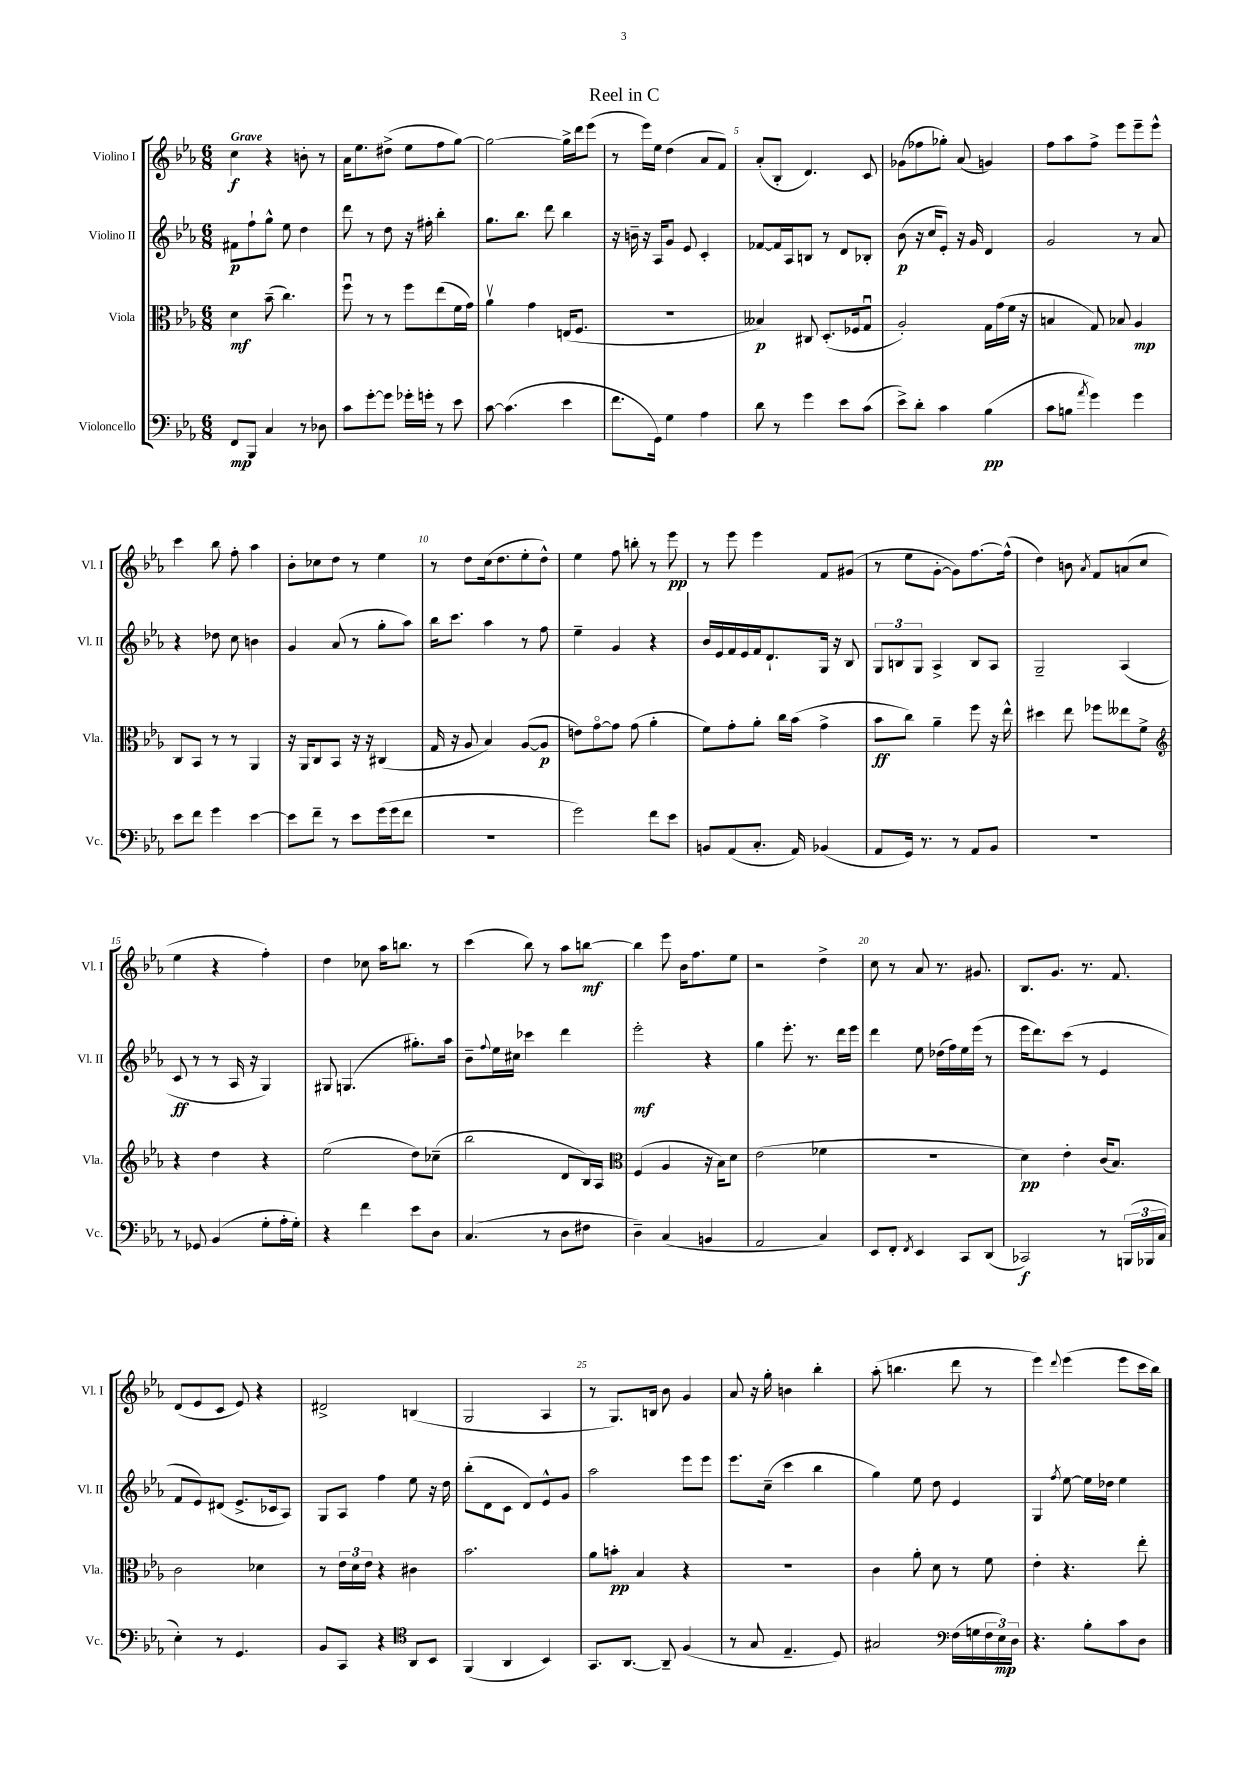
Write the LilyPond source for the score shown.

\header { title = "Reel in C" }
<<
\new StaffGroup <<
\new Staff = "s0" \with { instrumentName = "Violino I" shortInstrumentName = "Vl. I" } {
    \clef treble \key ees \major \numericTimeSignature \time 6/8 \tempo "Grave"
    c''4\f r4 b'8-. r8 |
    aes'16 ees''8. dis''8->( ees''8 f''8 g''8~) |
    g''2~ g''16-> d'''16 ees'''8( |
    r8 ees'''16) ees''16 d''4( aes'8 f'8) |
    aes'8-.( bes8-. d'4.) c'8 |
    ges'8( fes''8 ges''8-.) aes'8( g'4) |
    f''8 aes''8 f''8-> ees'''8 ees'''8-- ees'''8-^ |
    c'''4 bes''8 f''8-. aes''4 |
    bes'8-. ces''8 d''8 r8 ees''4 |
    r8 d''8 c''16( d''8. ees''8-. d''8-^) |
    ees''4 f''8 b''8-. r8 ees'''8\pp |
    r8 ees'''8 ees'''4 f'8 gis'8( |
    r8 ees''8 g'8~-. g'8) f''8.~ f''16-^( |
    d''4) b'8 \acciaccatura { aes'8 } f'8 a'8( c''8 |
    ees''4 r4 f''4-.) |
    d''4 ces''8 aes''16 b''8. r8 |
    c'''4( bes''8) r8 aes''8 b''8~\mf |
    b''4 ees'''8 bes'16 f''8. ees''8 |
    r2 d''4-> |
    c''8 r8 aes'8 r8. gis'8. |
    bes8. g'8. r8. f'8. |
    d'8( ees'8 c'8 ees'8) r4 |
    dis'2-> b4( |
    g2 aes4 |
    r8 g8.) b16 bes'8 g'4 |
    aes'8 r16 g''16-. b'4 bes''4-. |
    aes''8-.( b''4. d'''8 r8 |
    ees'''4) \appoggiatura { d'''8 } ees'''4( ees'''8 c'''16 bes''16) \bar "|." |
}
\new Staff = "s1" \with { instrumentName = "Violino II" shortInstrumentName = "Vl. II" } {
    \clef treble \key ees \major \numericTimeSignature \time 6/8
    fis'8\p f''8-! g''8-^ ees''8 d''4 |
    d'''8 r8 d''8 r16 fis''16-. bes''4-. |
    g''8. bes''8. d'''8 bes''4 |
    r16 b'16-- r16 aes16 g'8 ees'8 c'4-. |
    fes'8~ fes'16 aes16 b8 r8 d'8 bes8-. |
    bes'8\p( r16 c''16 ees'8-.) r16 g'16 d'4 |
    g'2 r8 aes'8 |
    r4 des''8 c''8 b'4 |
    g'4 aes'8( r8 g''8-. aes''8) |
    bes''16 c'''8. aes''4 r8 f''8 |
    ees''4-- g'4 r4 |
    bes'16 ees'16 f'16 ees'16 f'16 d'8.-! g16 r16 bes8 |
    \tuplet 3/2 { g8 b8 g8 } aes4-> b8 aes8 |
    g2-- aes4( |
    c'8\ff r8 r8 aes16 r16 g4) |
    gis8 g4.( gis''8.-.) aes''16 |
    bes'8-- \appoggiatura { f''8 } ees''16 cis''16 ces'''4 d'''4 |
    ees'''2-.\mf r4 |
    g''4 ees'''8.-. r8. d'''16 ees'''16 |
    d'''4 ees''8 des''16( f''16) ees''16 ees'''16( r8 |
    ees'''16 d'''8.) c'''8( r8 ees'4 |
    f'8 ees'8) dis'8( ees'8.-> ces'16 aes8) |
    g8 aes8 f''4 ees''8 r16 d''16 |
    bes''8-.( d'8 c'8 d'8) ees'8-^ g'8 |
    aes''2 ees'''8 ees'''8 |
    ees'''8. c''16--( c'''4 bes''4 |
    g''4) ees''8 d''8 ees'4 |
    g4 \acciaccatura { f''8 } ees''8~ ees''16 des''16 ees''4 \bar "|." |
}
\new Staff = "s2" \with { instrumentName = "Viola" shortInstrumentName = "Vla." } {
    \clef alto \key ees \major \numericTimeSignature \time 6/8
    d'4\mf bes'8--( c''4.) |
    f''8\downbow r8 r8 f''8 ees''8( f'16 g'16) |
    aes'4\upbow g'4 e16( f8. |
    R2. |
    beses4\p) cis8 d8.-.( fes16 g8\downbow |
    aes2-.) g16 g'16( f'16 r16 |
    b4 g8) bes8 aes4\mp |
    c8 bes,8 r8 r8 aes,4 |
    r16 aes,16 c8 bes,8 r16 r16 cis4( |
    g16 r16 aes8 bes4) aes8~( aes8\p |
    e'8) g'8~\flageolet g'8 g'8( aes'4-. |
    f'8) g'8-. aes'8-. c''16 bes'16( g'4-> |
    bes'8\ff c''8) aes'4-- f''8 r16 ees''16-^ |
    dis''4 ees''8 fes''8 eeses''8 f'8-> |
    \clef treble r4 d''4 r4 |
    ees''2( d''8) ces''8--( |
    bes''2 d'8 bes16) aes16 |
    \clef alto f4( aes4 r16 bes16) d'8 |
    ees'2( fes'4 |
    R2. |
    d'4\pp) ees'4-. c'16( bes8.) |
    c'2 des'4 |
    r8 \tuplet 3/2 { ees'16 d'16 ees'16 } r4 cis'4 |
    bes'2. |
    aes'8 b'8-.\pp bes4 r4 |
    R2. |
    c'4 aes'8-. d'8 r8 f'8 |
    ees'4-. r4. ees''8-. \bar "|." |
}
\new Staff = "s3" \with { instrumentName = "Violoncello" shortInstrumentName = "Vc." } {
    \clef bass \key ees \major \numericTimeSignature \time 6/8
    f,8\mp bes,,8 c4 r8 des8 |
    c'8 g'8~-. g'8 ges'16-. g'16-. r8 ees'8 |
    c'8~ c'4.( ees'4 |
    f'8. g,16) g4 aes4 |
    d'8 r8 g'4 ees'8 c'8( |
    ees'8->) d'8-. c'4 bes4\pp( |
    c'8 b8 \acciaccatura { aes'8 } g'4) g'4 |
    ees'8 f'8 g'4 ees'4~ |
    ees'8 f'8-- r8 ees'8 g'16( g'16 f'8 |
    R2. |
    g'2) f'8 ees'8 |
    b,8 aes,8( c8.-. aes,16) bes,4( |
    aes,8 g,16) r8. r8 aes,8 bes,8 |
    R2. |
    r8 ges,8 bes,4( g8-. aes16-. g16-.) |
    r4 f'4 ees'8 d8 |
    c4.( r8 d8 fis8 |
    d4--) c4( b,4 |
    aes,2 c4) |
    ees,8 f,8-. \acciaccatura { f,8 } ees,4 c,8 d,8( |
    ces,2\f) r8 \tuplet 3/2 { b,,16( bes,,16 c16 } |
    ees4-.) r8 g,4. |
    bes,8 c,8 r4 \clef tenor aes,8 bes,8 |
    f,4( aes,4 bes,4) |
    g,8. aes,8.~ aes,8-- f4( |
    r8 g8 ees4.-- d8) |
    gis2 \clef bass f16( g16 \tuplet 3/2 { f16 ees16\mp) d16 } |
    r4. bes8-. c'8 d8 \bar "|." |
}
>>
>>
\layout { \context { \Score \override BarNumber.break-visibility = ##(#f #t #t) barNumberVisibility = #(every-nth-bar-number-visible 5) } }
